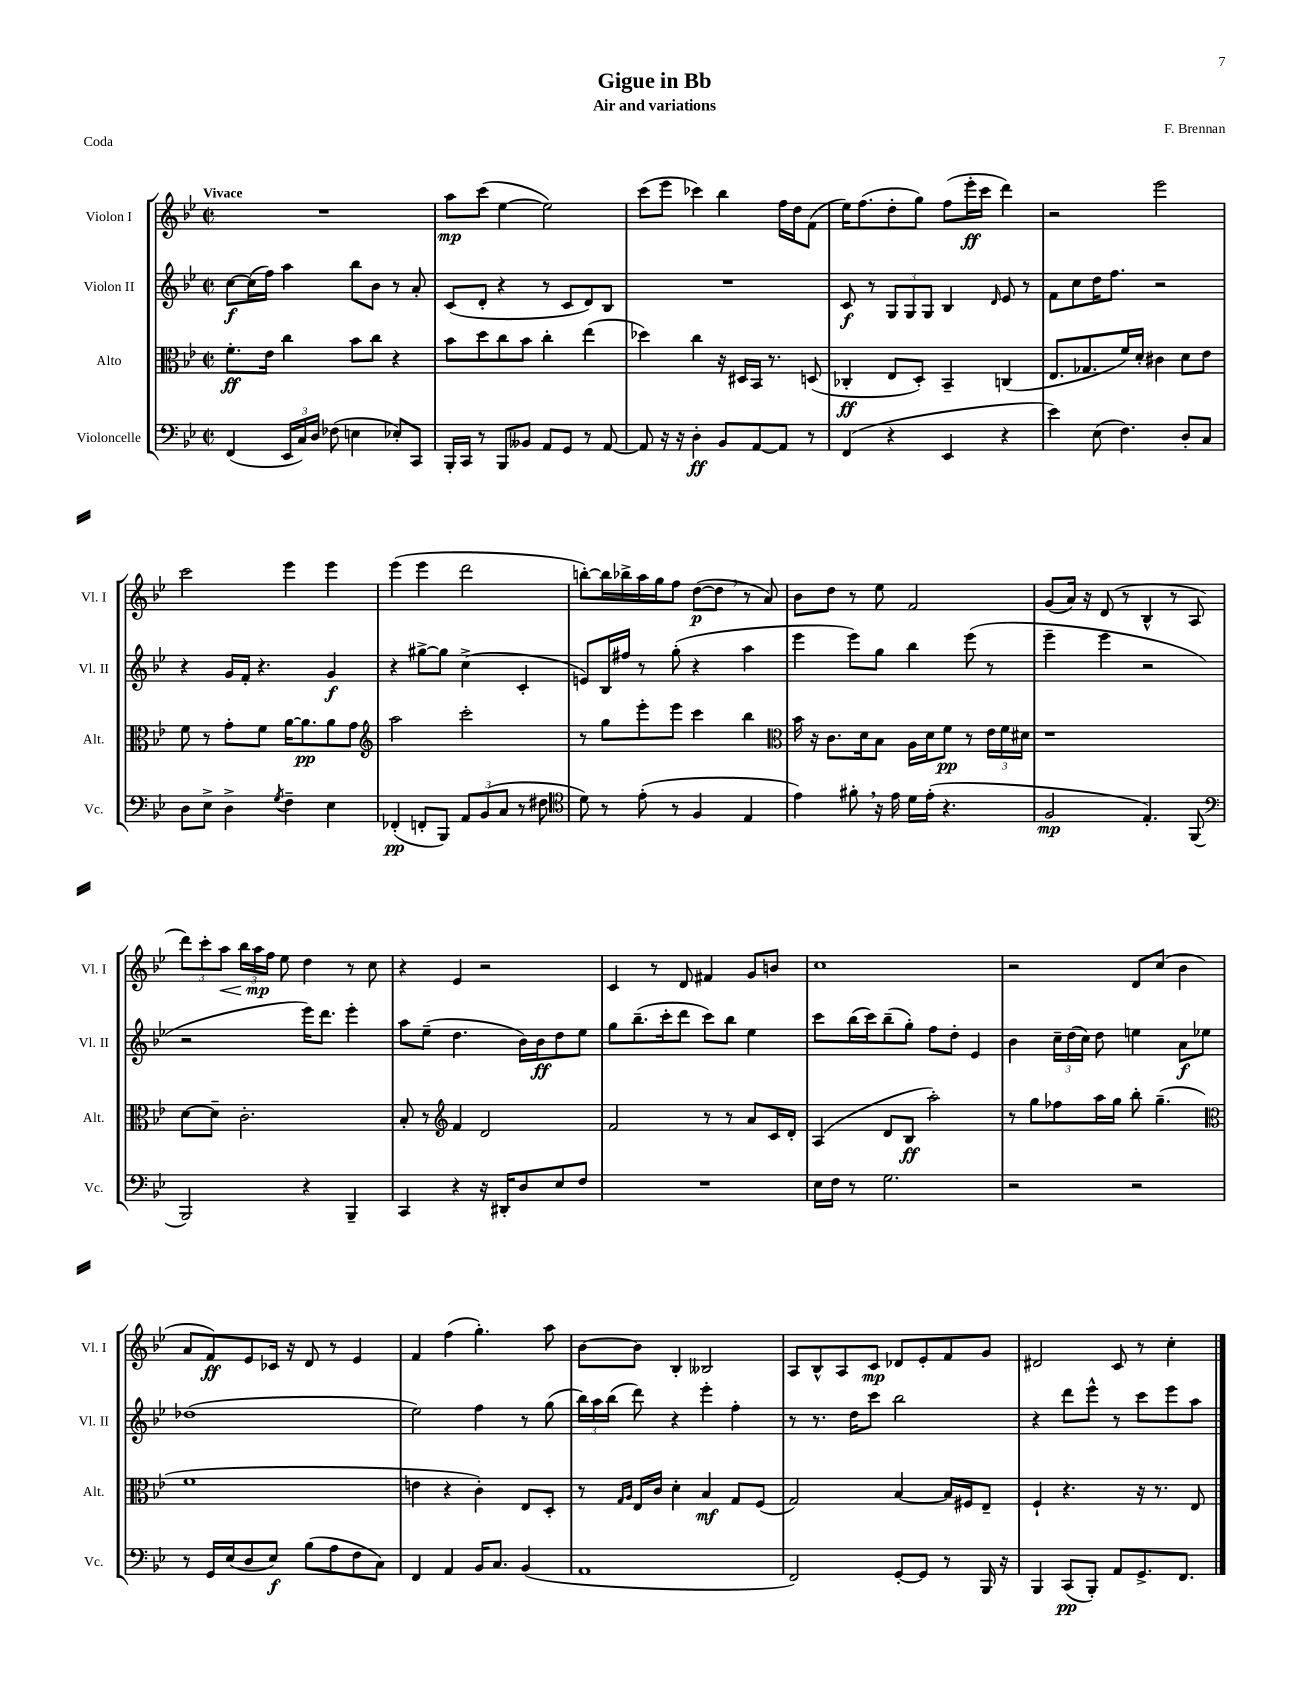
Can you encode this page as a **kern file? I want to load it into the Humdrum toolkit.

**kern	**kern	**kern	**kern
*staff4	*staff3	*staff2	*staff1
*clefF4	*clefC3	*clefG2	*clefG2
*k[b-e-]	*k[b-e-]	*k[b-e-]	*k[b-e-]
*M2/2	*M2/2	*M2/2	*M2/2
*met(c|)	*met(c|)	*met(c|)	*met(c|)
(4FF	8.f'	[8cc	1r
.	.	(16cc]	.
.	16e-	16ff)	.
24EE-	4cc	4aa	.
24C)	.	.	.
24D	.	.	.
(8F-	.	.	.
4E	8b-	8bb-	.
.	8cc	8b-	.
8E-')	4r	8r	.
8CC	.	8a'	.
=	=	=	=
16BBB-'	8b-	(8c	8aa
16CC	.	.	.
8r	8dd	8d'	(8ccc
8BBB-	8cc	4r	[4ee-
8BB--	8b-	.	.
8AA	4cc'	8r	2ee-])
8GG	.	8c	.
8r	(4ee-	8d)	.
[8AA	.	8B-	.
=	=	=	=
8AA]	4dd-)	1r	(8ccc
16r	.	.	8eee-
16r	.	.	.
4D'	4cc	.	4ccc-)
8BB-	16r	.	4bb-
.	16D#	.	.
[8AA	16BB-	.	.
.	8.r	.	.
8AA]	.	.	16ff
.	.	.	16dd
8r	(8D	.	(8f
=	=	=	=
(4FF	4C-'	8c	16ee-)
.	.	.	(8.ff
.	.	8r	.
4r	8E-	12G	8dd'
.	.	12G	.
.	8D')	.	8gg)
.	.	12G	.
4EE-	4BB-~	4B-	(8ff
.	.	.	16eee-'
.	.	.	16ccc
.	.	16qqd	.
4r	(4C	8e-	4ddd)
.	.	8r	.
=	=	=	=
4e-)	8.E-	8f	2r
.	.	8cc	.
.	8.G-	.	.
(8E-	.	16dd	.
.	.	8.ff	.
4.F)	16f)	.	.
.	16d'	.	.
.	4c#	2r	2eee-
8D'	8d	.	.
8C	8e-	.	.
=	=	=	=
8D	8f	4r	2ccc
8E-^	8r	.	.
4D^	8g'	16g	.
.	.	16f'	.
.	8f	4.r	.
8qG	.	.	.
4F~	[16a	.	4eee-
.	8.a]	.	.
4E-	8a	4g	4eee-
.	8g	.	.
=	=	=	=
*	*clefG2	*	*
(4FF-'	2aa	4r	(4eee-
8FF'	.	[8gg#^	4eee-
8BBB-)	.	8gg#]	.
12AA	2ccc'	(4cc^	2ddd
(12BB-	.	.	.
12C	.	.	.
8r	.	4c'	.
8F#	.	.	.
=	=	=	=
*clefC4	*	*	*
8d)	8r	8e)	[8bb')
8r	8gg	16B-	16bb]
.	.	16ff#	16bb-^
(8e-'	8eee-'	8r	16aa
.	.	.	16gg
8r	8eee-	(8gg'	8ff
4F	4ccc	4r	([8dd
.	.	.	8dd]
4E-	4bb-	4aa	8r
.	.	.	8a)
=	=	=	=
*	*clefC3	*	*
4e-)	16b-	4eee-	8b-
.	16r	.	.
.	8.c	.	8dd
8f#'	.	8eee-)	8r
.	16d	.	.
16r	8B-	8gg	8ee-
16e-	.	.	.
16d	16A	4bb-	2f
(16e-'	16d	.	.
4.r	8f	.	.
.	8r	(8eee-	.
.	24e-	8r	.
.	24f	.	.
.	24d#	.	.
=	=	=	=
2F	1r	4eee-~	(8g
.	.	.	16a)
.	.	.	16r
.	.	4eee-	(8d
.	.	.	8r
4.E-')	.	2r	4B-^^
.	.	.	8r
(8FF	.	.	8A
=	=	=	=
*clefF4	*	*	*
2BBB-)	[8d	2r	12ddd)
.	.	.	12ccc'
.	8d~]	.	.
.	.	.	12aa
.	2.c'	.	24bb-
.	.	.	24aa
.	.	.	24ff
.	.	.	8ee-
4r	.	16eee-)	4dd
.	.	8.ddd	.
4BBB-~	.	4eee-'	8r
.	.	.	8cc
=	=	=	=
4CC	8B-'	8aa	4r
.	8r	(8ee-~	.
*	*clefG2	*	*
4r	4f	4.dd	4e-
16r	2d	.	2r
16DD#'	.	.	.
8D	.	16b-)	.
.	.	16b-	.
8E-	.	8dd	.
8F	.	8ee-	.
=	=	=	=
1r	2f	8gg	4c
.	.	(8.bb-~	.
.	.	.	8r
.	.	16ccc'	.
.	.	8ddd	8d
.	8r	8ccc)	4f#
.	8r	8bb-	.
.	8a	4ee-	8g
.	16c	.	8b
.	16d'	.	.
=	=	=	=
16E-	(4A	8ccc	1cc
16F	.	.	.
8r	.	(16bb-	.
.	.	16ccc)	.
2.G	8d	(8bb-~	.
.	8B-	8gg')	.
.	2aa')	8ff	.
.	.	8dd'	.
.	.	4e-	.
=	=	=	=
2r	8r	4b-	2r
.	8gg	.	.
.	8ff-	24cc~	.
.	.	(24dd	.
.	.	24cc)	.
.	16aa	8dd	.
.	16gg	.	.
2r	8bb-'	4ee	8d
.	(4.gg~	.	(8cc
.	.	8a	4b-
.	.	8ee-	.
=	=	=	=
*	*clefC3	*	*
8r	1f	(1dd-	8a
16GG	.	.	8f)
(16E-	.	.	.
8D	.	.	8e-
8E-)	.	.	16c-
.	.	.	16r
(8B-	.	.	8d
8A	.	.	8r
8F	.	.	4e-
8C)	.	.	.
=	=	=	=
4FF	4e	2ee-)	4f
4AA	4r	.	(4ff
16BB-	4c')	4ff	4.gg')
8.C	.	.	.
(4BB-	8E-	8r	.
.	8D'	(8gg	8aa
=	=	=	=
1AA	8r	24bb-)	[8b-
.	.	24aa	.
.	.	(24bb-	.
.	16qqG	.	.
.	16qqA	.	.
.	16E-	8ddd)	8b-]
.	16c	.	.
.	4d'	4r	4B-'
.	4B-	4eee-'	2B--
.	8G	4ff'	.
.	(8F	.	.
=	=	=	=
2FF)	2G)	8r	8A
.	.	8.r	8B-^^
.	.	.	8A
.	.	16dd	.
.	.	8ccc	8c
[8GG'	[4B-	2bb-	8d-
8GG]	.	.	8e-'
8r	16B-]	.	8f
.	16F#	.	.
16BBB-	8E-~	.	8g
16r	.	.	.
=	=	=	=
4BBB-	4F`	4r	2d#
(8CC	4.r	8ddd	.
8BBB-')	.	8eee-^^	.
8AA	.	8r	8c
8.GG^	16r	8ccc	8r
.	8.r	.	.
.	.	8eee-	4cc'
8.FF	.	.	.
.	8E-	8aa	.
==	==	==	==
*-	*-	*-	*-
